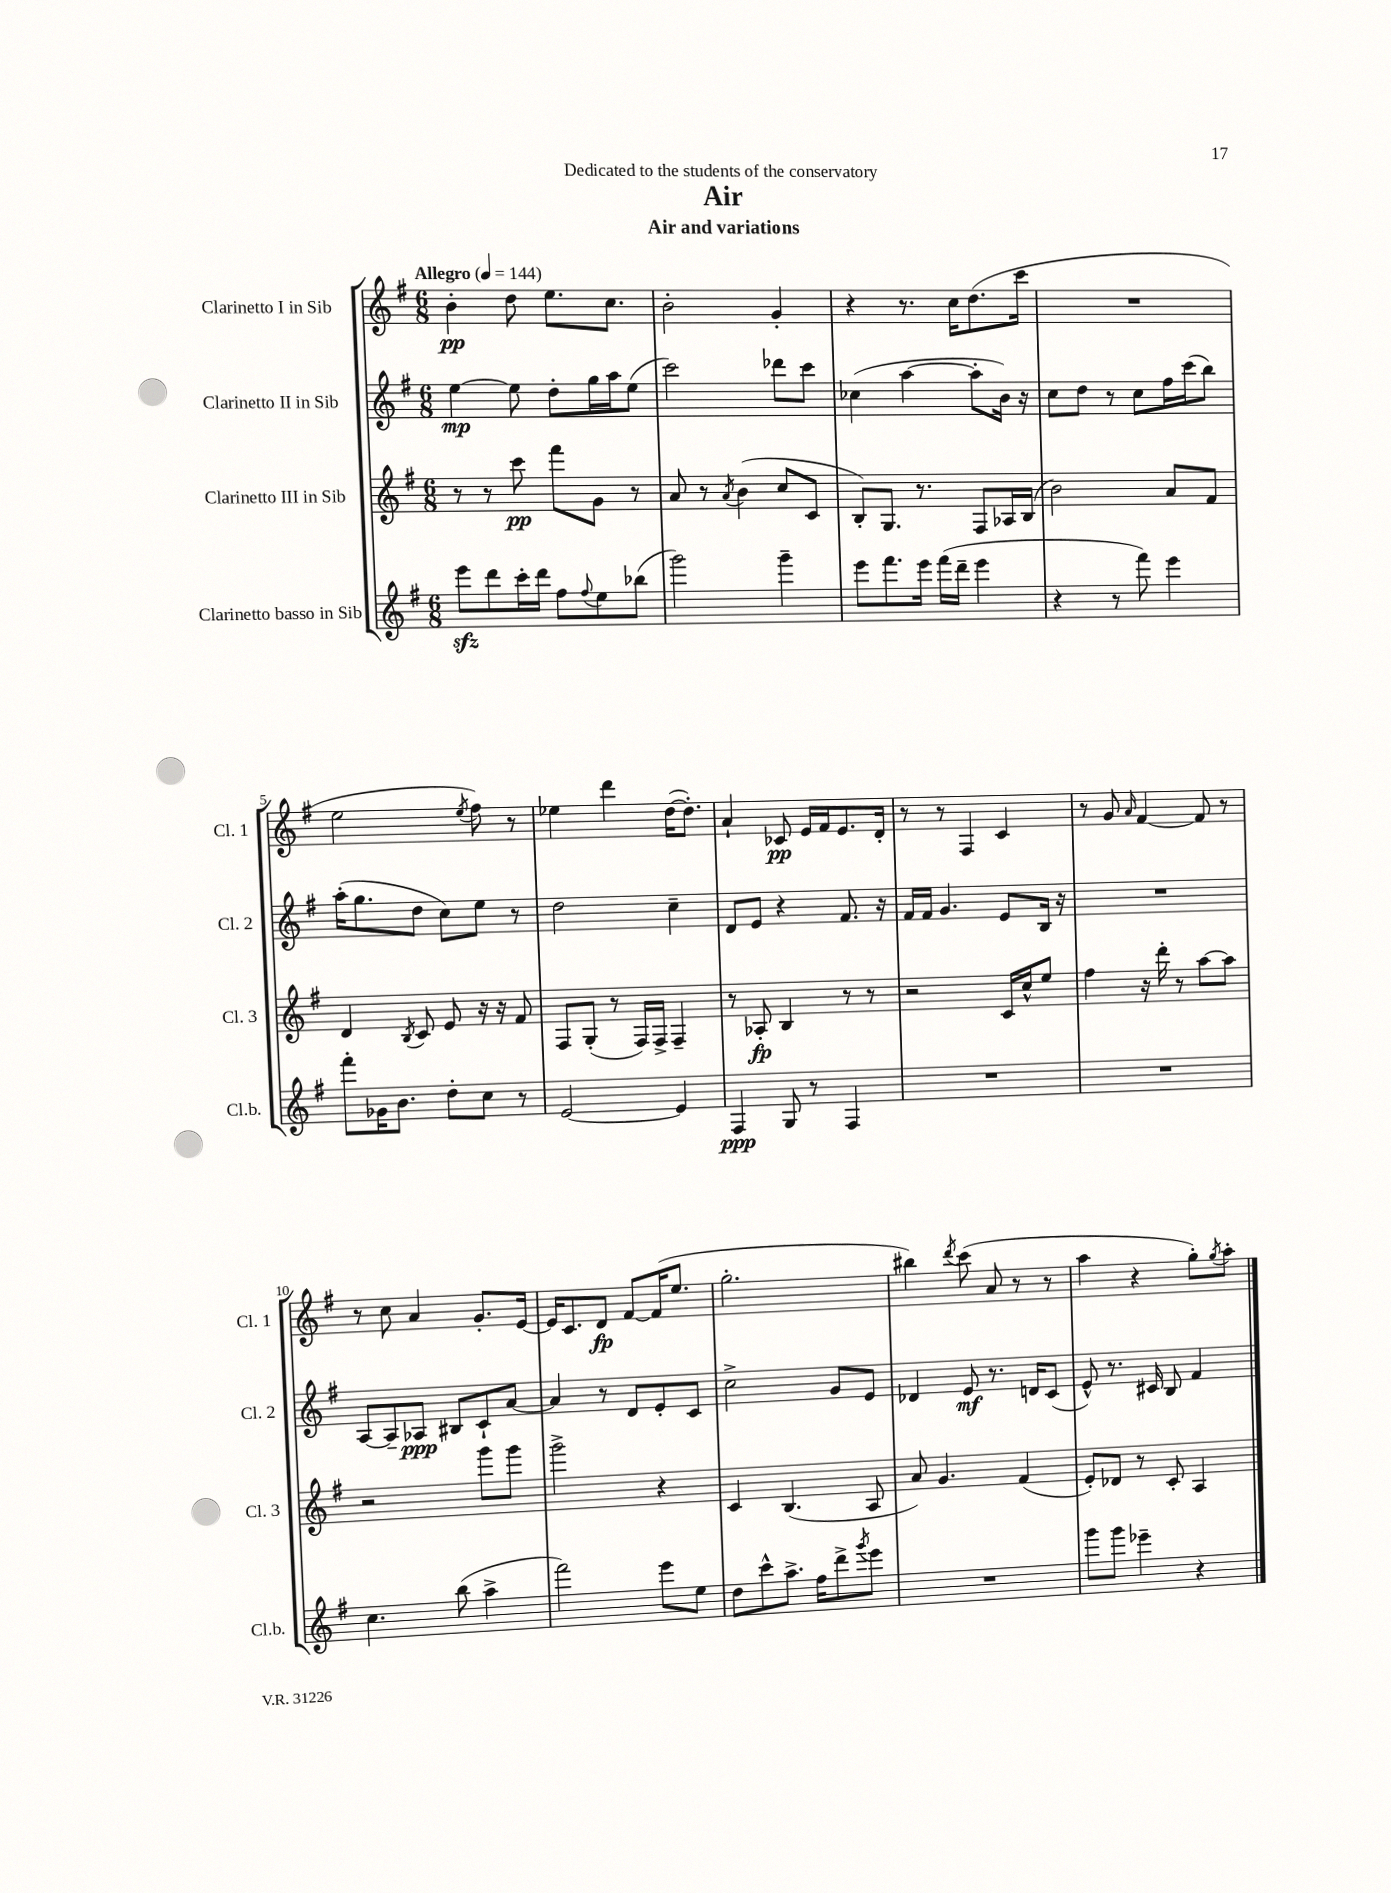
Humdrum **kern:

**kern	**dynam	**kern	**dynam	**kern	**dynam	**kern	**dynam
*part4	*part4	*part3	*part3	*part2	*part2	*part1	*part1
*staff4	*staff4	*staff3	*staff3	*staff2	*staff2	*staff1	*staff1
*I"Clarinetto basso in Sib	*	*I"Clarinetto III in Sib	*	*I"Clarinetto II in Sib	*	*I"Clarinetto I in Sib	*
*I'Cl.b.	*	*I'Cl. 3	*	*I'Cl. 2	*	*I'Cl. 1	*
*clefG2	*	*clefG2	*	*clefG2	*	*clefG2	*
*k[f#]	*	*k[f#]	*	*k[f#]	*	*k[f#]	*
*M6/8	*	*M6/8	*	*M6/8	*	*M6/8	*
*MM144	*	*MM144	*	*MM144	*	*MM144	*
=1	=1	=1	=1	=1	=1	=1	=1
!	!	!	!	!	!	!LO:TX:a:B:t=Allegro	!
8eeezz\L	.	8r	.	[4ee\	mp	4b'\	pp
8ddd\	.	8r	.	.	.	.	.
16ccc'\L	.	8ccc\	pp	8ee\]	.	8dd\	.
16ddd\JJ	.	.	.	.	.	.	.
8ff#\L	.	8fff#\L	.	8dd'\L	.	8.ee\L	.
8qqff#/	.	.	.	.	.	.	.
8ee\	.	8g\J	.	16gg\L	.	.	.
.	.	.	.	16aa\J	.	8.cc\J	.
(8bb-X\J	.	8r	.	(8ee\J	.	.	.
=2	=2	=2	=2	=2	=2	=2	=2
2ggg\)	.	8a/	.	2ccc\)	.	2b'\	.
.	.	8r	.	.	.	.	.
.	.	8qa/	.	.	.	.	.
.	.	(4b\	.	.	.	.	.
4ggg~\	.	8cc/L	.	8ddd-X\L	.	4g'/	.
.	.	8c/J	.	8ccc\J	.	.	.
=3	=3	=3	=3	=3	=3	=3	=3
8eee\L	.	8B'/L)	.	(4cc-X\	.	4r	.
8.fff#\	.	8.G/J	.	.	.	.	.
.	.	.	.	[4aa\	.	8.r	.
16eee\Jk	.	8.r	.	.	.	.	.
(16fff#\LL	.	.	.	.	.	.	.
16ddd~\JJ	.	.	.	.	.	16cc\KL	.
4eee\	.	8F#/L	.	8aa'\L]	.	(8.dd\	.
.	.	16A-X/L	.	16b\Jk)	.	.	.
.	.	(16B/JJ	.	16r	.	16ccc\Jk	.
=4	=4	=4	=4	=4	=4	=4	=4
4r	.	2b\)	.	8cc\L	.	2.r	.
.	.	.	.	8dd\J	.	.	.
8r	.	.	.	8r	.	.	.
8fff#\)	.	.	.	8cc\L	.	.	.
4eee\	.	8a/L	.	16ff#\L	.	.	.
.	.	.	.	(16ccc\J	.	.	.
.	.	8f#/J	.	8bb\J)	.	.	.
!!LO:LB:g=z
=5	=5	=5	=5	=5	=5	=5	=5
8fff#'\L	.	4d/	.	(16aa'\KL	.	2ee\	.
.	.	.	.	8.gg\	.	.	.
16g-X\K	.	.	.	.	.	.	.
8.b\J	.	.	.	.	.	.	.
.	.	8qB/	.	.	.	.	.
.	.	8c/	.	8dd\J	.	.	.
8dd'\L	.	8e/	.	8cc\L)	.	.	.
.	.	.	.	.	.	8qee/	.
8cc\J	.	16r	.	8ee\J	.	8ff#\)	.
.	.	16r	.	.	.	.	.
8r	.	8f#/	.	8r	.	8r	.
=6	=6	=6	=6	=6	=6	=6	=6
[2e/	.	8F#/L	.	2dd\	.	4ee-X\	.
.	.	(8G'/J	.	.	.	.	.
.	.	8r	.	.	.	4ddd\	.
.	.	16F#/LL)	.	.	.	.	.
.	.	16F#^/JJ	.	.	.	.	.
4e/]	.	4F#~/	.	4cc~\	.	([16dd\KL	.
.	.	.	.	.	.	8.dd'\J])	.
=7	=7	=7	=7	=7	=7	=7	=7
4F#/	ppp	8r	.	8d/L	.	4a`/	.
.	.	8A-X'/	fp	8e/J	.	.	.
8G/	.	4B/	.	4r	.	8c-X/	pp
8r	.	.	.	.	.	16e/LL	.
.	.	.	.	.	.	16f#/J	.
4F#/	.	8r	.	8.f#/	.	8.e/	.
.	.	8r	.	.	.	.	.
.	.	.	.	16r	.	16d'/Jk	.
=8	=8	=8	=8	=8	=8	=8	=8
2.r	.	2r	.	16f#/LL	.	8r	.
.	.	.	.	16f#/JJ	.	.	.
.	.	.	.	4.g/	.	8r	.
.	.	.	.	.	.	4F#/	.
.	.	16c/LL	.	8e/L	.	4c/	.
.	.	16cc^^/J	.	.	.	.	.
.	.	8ee/J	.	16B/Jk	.	.	.
.	.	.	.	16r	.	.	.
=9	=9	=9	=9	=9	=9	=9	=9
2.r	.	4ff#\	.	2.r	.	8r	.
.	.	.	.	.	.	8g/	.
.	.	.	.	.	.	16qqa/	.
.	.	16r	.	.	.	[4f#/	.
.	.	16ddd'\	.	.	.	.	.
.	.	8r	.	.	.	.	.
.	.	[8aa\L	.	.	.	8f#/]	.
.	.	8aa\J]	.	.	.	8r	.
!!LO:LB:g=z
=10	=10	=10	=10	=10	=10	=10	=10
4.cc\	.	2r	.	[8A/L	.	8r	.
.	.	.	.	8A~/]	.	8cc\	.
.	.	.	.	8A-X/J	ppp	4a/	.
(8bb\	.	.	.	8B#X/L	.	.	.
4aa^\	.	8ggg\L	.	8c`/	.	8.g'/L	.
.	.	8ggg\J	.	[8a/J	.	.	.
.	.	.	.	.	.	[16e/Jk	.
=11	=11	=11	=11	=11	=11	=11	=11
2fff#\)	.	2ggg^\	.	4a/]	.	16e/KL]	.
.	.	.	.	.	.	8.c/	.
.	.	.	.	8r	.	8d/J	fp
.	.	.	.	8d/L	.	[8f#/L	.
8eee\L	.	4r	.	8e'/	.	(16f#/K]	.
.	.	.	.	.	.	8.ee/J	.
8ee\J	.	.	.	8c/J	.	.	.
=12	=12	=12	=12	=12	=12	=12	=12
8dd\L	.	4c/	.	2cc^\	.	2.gg'\	.
8ccc^^\	.	.	.	.	.	.	.
8.aa^\J	.	(4.B/	.	.	.	.	.
16ff#\KL	.	.	.	.	.	.	.
8ddd^\	.	.	.	8g/L	.	.	.
8qggg/	.	.	.	.	.	.	.
8eee\J	.	8A/	.	8e/J	.	.	.
=13	=13	=13	=13	=13	=13	=13	=13
2.r	.	8a/)	.	4d-X/	.	4bb#X\)	.
.	.	4.g/	.	.	.	.	.
.	.	.	.	.	.	8qddd/	.
.	.	.	.	8e/	mf	(8ccc\	.
.	.	.	.	8.r	.	8a/	.
.	.	(4f#/	.	.	.	8r	.
.	.	.	.	16dn/KL	.	.	.
.	.	.	.	(8c/J	.	8r	.
=14	=14	=14	=14	=14	=14	=14	=14
8ggg\L	.	8e'/L)	.	8e^^/)	.	4aa\	.
8ggg\J	.	8d-X/J	.	8.r	.	.	.
4eee-X~\	.	8r	.	.	.	4r	.
.	.	.	.	16c#X/	.	.	.
.	.	8c'/	.	8B/	.	.	.
4r	.	4A/	.	4f#/	.	8gg'\L)	.
.	.	.	.	.	.	8qgg/	.
.	.	.	.	.	.	8aa'\J	.
==	==	==	==	==	==	==	==
*-	*-	*-	*-	*-	*-	*-	*-
